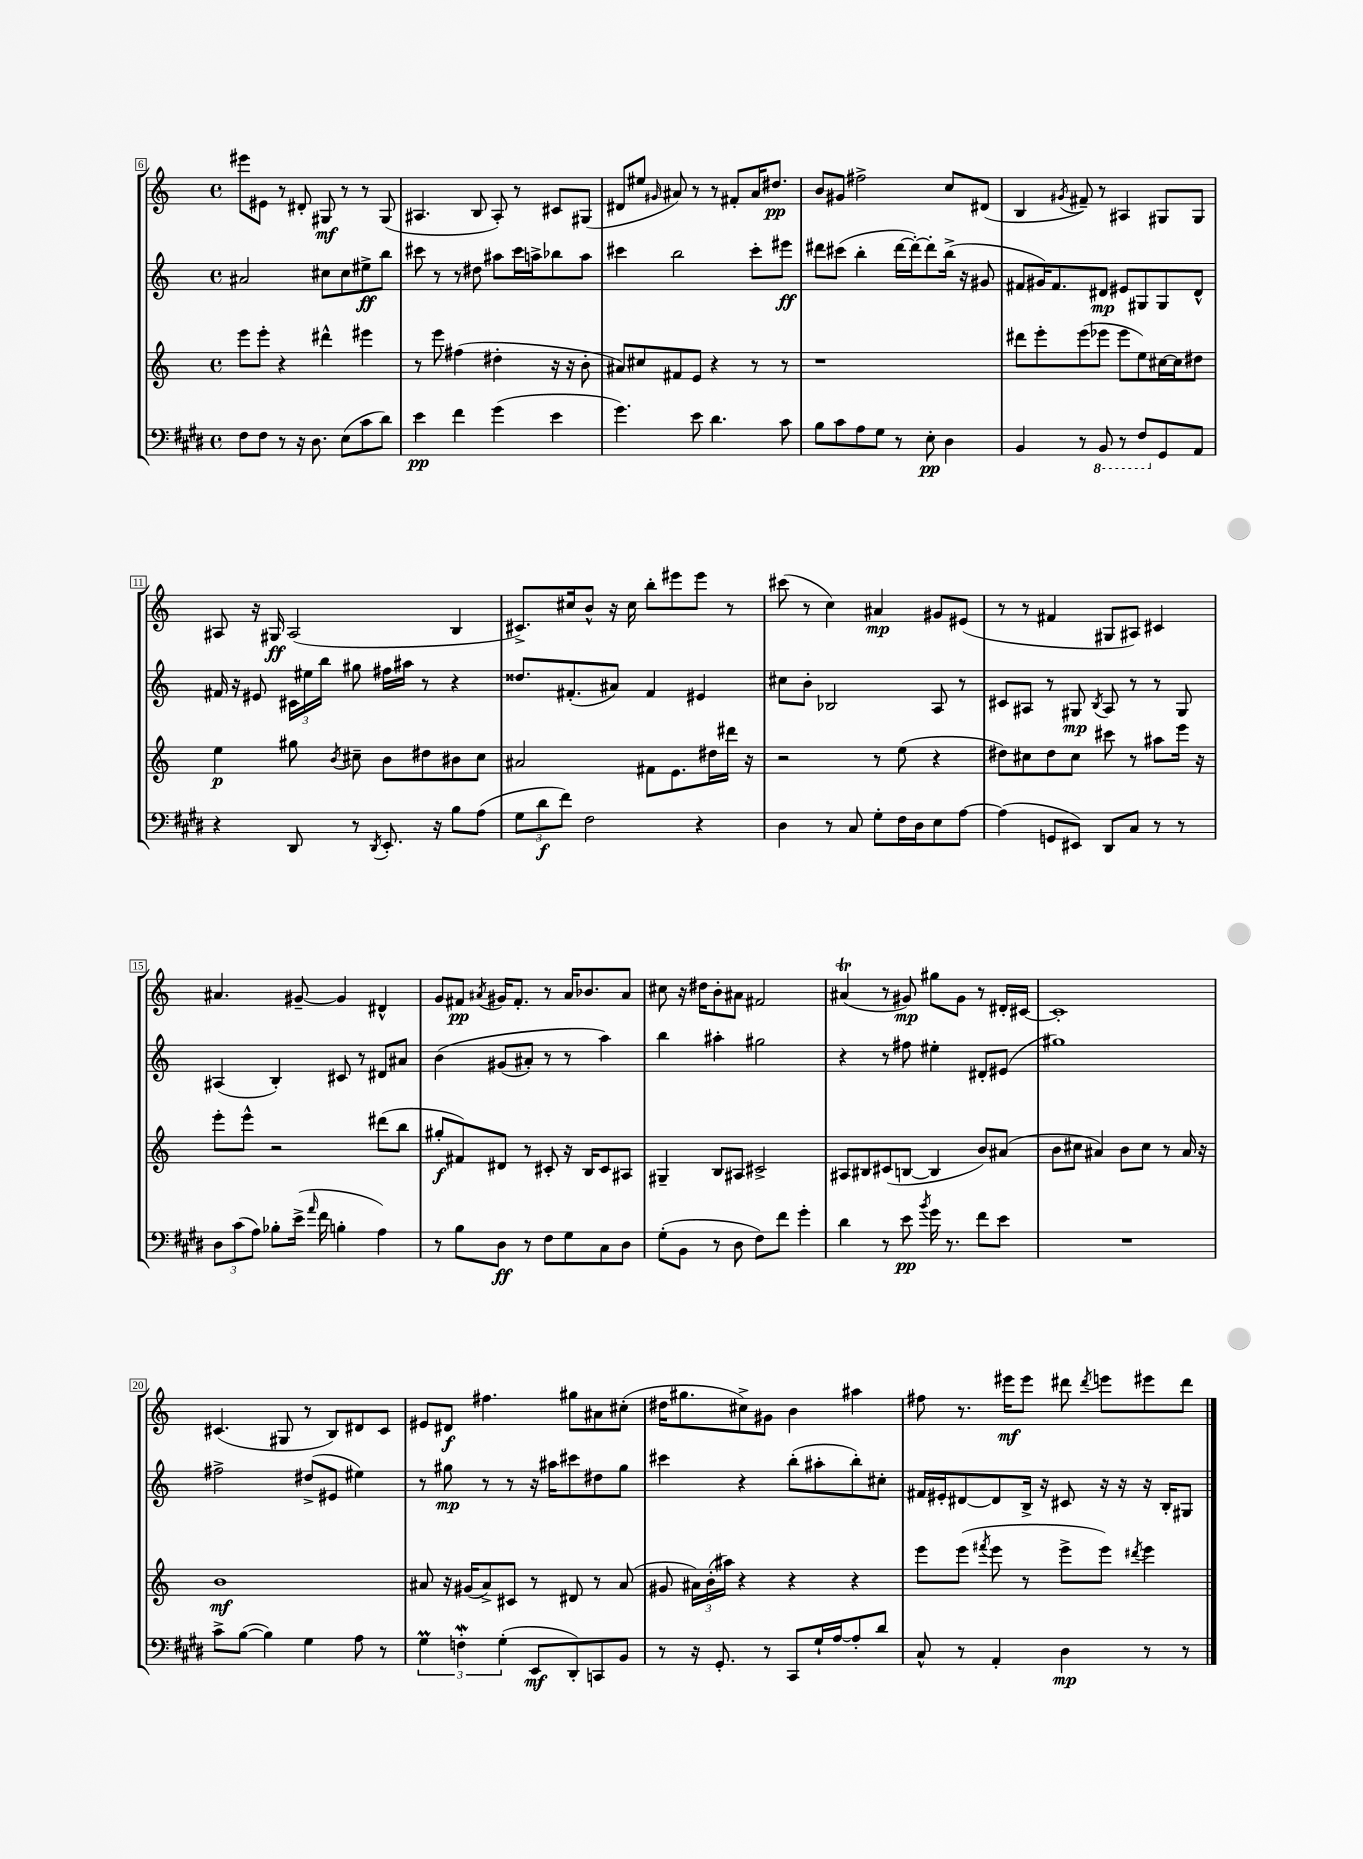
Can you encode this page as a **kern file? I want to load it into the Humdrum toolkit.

**kern	**kern	**kern	**kern
*staff4	*staff3	*staff2	*staff1
*clefF4	*clefG2	*clefG2	*clefG2
*k[f#c#g#d#]	*k[]	*k[]	*k[]
*M4/4	*M4/4	*M4/4	*M4/4
*met(c)	*met(c)	*met(c)	*met(c)
8F#\L	8eee\L	2a#/	8eee#\L
8F#\J	8eee'\J	.	8e#\J
8r	4r	.	8r
16r	.	.	8d#'/
8.D#\	.	.	.
.	4ddd#^^\	8cc#\L	8G#/
(8E\L	.	8cc#\	8r
8c#\	4eee#\	8ee#^\	8r
8d#\J)	.	8bb\J	(8G#/
=	=	=	=
4e\	8r	8ccc#\	4.A#/
.	8eee\	8r	.
4f#\	(4ff#\	8r	.
.	.	8dd#\	8B/
(4g#\	4dd#'\	8aa#\L	8A#'/)
.	.	16ccc#\L	8r
.	.	16aa^\J	.
4e\	16r	8bb-\	8c#/L
.	16r	.	.
.	8b'\	8aa\J	(8G#/J
=	=	=	=
4.g#\)	8a#/L)	4ccc#\	8d#/L
.	8cc#/	.	8ee#/J
.	.	.	16qqg#/
.	8f#/	2bb\	8a#/)
8e\	8e/J	.	8r
4.d#\	4r	.	8r
.	.	.	8f#'/L
.	8r	8ccc#'\L	16a#/K
.	.	.	8.dd#/J
8c#\	8r	8eee#\J	.
=	=	=	=
8B\L	1r	8ddd#\L	8b/L
8c#\	.	(8ccc#\J	8g#/J
8A\	.	4bb'\	2ff#^\
8G#\J	.	.	.
8r	.	[16ddd#\LL	.
.	.	16ddd#'\_J)	.
8E'\	.	8ddd#'\]	.
4D#\	.	(16bb^\Jk	8cc/L
.	.	16r	.
.	.	8g#/	(8d#/J
=	=	=	=
4BB/	8ddd#\L	8f#/L	4B/
.	8eee'\	16g#/K)	.
.	.	8.f#/	.
.	.	.	8qg#/
8r	(8eee\	.	8f#~/)
8BBB/	8eee-\J	8d#/J	8r
8r	8eee-\L	8e#/L	4A#/
8FF#/L	8ee\)	8G#/	.
8GG#/	[16cc#\L	8G#/	8G#/L
.	16cc#\]J	.	.
8AA/J	8dd#\J	8d#^^/J	8G#/J
=	=	=	=
4r	4ee\	16f#/	8A#/
.	.	16r	.
.	.	8e#/	16r
.	.	.	16G#/
8DD#/	8gg#\	24c#\LL	(2A#/
.	.	24ee#\	.
.	.	24bb\JJ	.
.	8qb/	.	.
8r	8cc#~\	8gg#\	.
8qDD#/	.	.	.
8.EE'/	8b\L	16ff#\LL	.
.	.	16aa#\JJ	.
.	8dd#\	8r	.
16r	.	.	.
8B\L	8b#\	4r	4B/
(8A\J	8cc#\J	.	.
=	=	=	=
12G#\L	2a#/	8.dd##/L	8.c#^/L)
12d#\	.	.	.
12f#\J)	.	.	.
.	.	(8.f#'/	16cc#/k
2F#\	.	.	8b^^/J
.	.	8a#/J)	16r
.	.	.	16cc#\
.	8f#\L	4f#/	8bb'\L
.	8.e\	.	8eee#\
4r	.	4e#/	8eee#\J
.	16dd#\L	.	.
.	16ddd#\JJ	.	8r
.	16r	.	.
=	=	=	=
4D#\	2r	8cc#\L	(8ccc#\
.	.	8b'\J	8r
8r	.	2B-/	4cc\)
8C#/	.	.	.
8G#'\L	8r	.	4a#/
16F#\L	(8ee\	.	.
16D#\J	.	.	.
8E\	4r	8A/	8g#/L
[8A\J	.	8r	(8e#/J
=	=	=	=
(4A\]	8dd#\L)	8c#/L	8r
.	8cc#\	8A#/J	8r
8GG/L	8dd#\	8r	4f#/
8EE#/J)	8cc#\J	8G#/	.
.	.	8qB/	.
8DD#/L	8ccc#\	8A#/	8G#/L
8C#/J	8r	8r	8A#/J)
8r	8aa#\L	8r	4c#/
8r	16eee\Jk	8G#/	.
.	16r	.	.
=	=	=	=
12D#\L	8eee'\L	(4A#/	4.a#/
(12c#\	.	.	.
.	8eee^^\J	.	.
12A\J)	.	.	.
8B-'\L	2r	4B'/)	.
(16e^\Jk	.	.	[8g#~/
16qqa/	.	.	.
16f#\	.	.	.
4B'\	.	8c#/	4g#/]
.	.	8r	.
4A\)	(8ddd#\L	8d#/L	4d#^^/
.	8bb\J	8a#/J	.
=	=	=	=
8r	8gg#'/L	&(4b\	8g/L
8B\L	8f#/)	.	8f#/J
.	.	.	8qa#/
8D#\J	8d#/J	(8g#/L	16g#/LK
.	.	.	8.f#'/J
8r	8r	8a#'/J)	.
8F#\L	8c#'/	8r	8r
8G#\	16r	8r	16a#/LK
.	16B/LK	.	8.b-/
8C#\	8c#/	4aa\&)	.
8D#\J	8A#/J	.	8a#/J
=	=	=	=
(8G#'\L	4G#~/	4bb\	8cc#\
8BB\J	.	.	16r
.	.	.	16dd#\LK
8r	8B/L	4aa#'\	8b'\
8D#\	8A#/J	.	8a#\J
8F#\L)	2c#^/	2gg#\	2f#/
8f#\J	.	.	.
4g#'\	.	.	.
=	=	=	=
4d#\	8A#/L	4r	(4a#/
.	8B#/	.	.
8r	(8c#/	8r	8r
8e\	[8B/J	8ff#\	8g#/)
8qb/	.	.	.
16g#\	4B/]	4ee#'\	8gg#\L
8.r	.	.	.
.	.	.	8g#\J
8f#\L	8b/L)	8d#'/L	8r
8e\J	(8a#/J	(8e#/J	16d#'/LL
.	.	.	[16c#/JJ
=	=	=	=
1r	8b\L	1gg#)	1c#']
.	8cc#\J	.	.
.	4a#/)	.	.
.	8b\L	.	.
.	8cc#\J	.	.
.	8r	.	.
.	16a#/	.	.
.	16r	.	.
=	=	=	=
8c#^\L	1b	2ff#^\	(4.c#/
([8B\J	.	.	.
4B\])	.	.	.
.	.	.	8G#/
4G#\	.	(8dd#^/L	8r
.	.	8e#/J	8B/L)
8A\	.	4ee#\)	8d#/
8r	.	.	8c#/J
=	=	=	=
6G#\	8a#/	8r	8e#/L
.	16r	8gg#\	8d#/J
6F'\	.	.	.
.	(16g#/LK	.	.
.	8a#^/)	8r	4.ff#\
(6G#'\	.	.	.
.	8c#/J	8r	.
8EE/L	8r	16r	.
.	.	16aa#\LK	.
8DD#'/)	8d#/	8ccc#\	8gg#\L
8CC/	8r	8dd#\	8a#\
8BB/J	(8a#/	8gg#\J	(8cc#'\J
=	=	=	=
8r	8g#/	4ccc#\	16dd#\LK
.	.	.	8.gg#\
16r	24a#\LL)	.	.
.	(24b'\	.	.
8.GG#'/	.	.	.
.	24aa#\JJ)	.	.
.	4r	4r	8cc#^\)
8r	.	.	8g#\J
8CC#/L	4r	(8bb'\L	4b\
16G#`/L	.	8aa#'\	.
[16A/J	.	.	.
8A'/]	4r	8bb'\)	4aa#\
8d#/J	.	8cc#'\J	.
=	=	=	=
8C#^^/	8eee\L	16f#/LL	8ff#\
.	.	16e#'/J	.
8r	(8eee\J	[8d#/	8.r
.	8qfff#/	.	.
4AA'/	8eee\	8d#/]	.
.	.	.	16eee#\LK
.	8r	16B^/Jk	8eee#\J
.	.	16r	.
4D#\	8eee^\L	8c#/	8ddd#\
.	.	.	8qddd#/
.	8eee\J)	16r	8eee\L
.	.	16r	.
.	8qddd#/	.	.
8r	4eee\	16r	8eee#\
.	.	16B'/LK	.
8r	.	8G#/J	8ddd#\J
==	==	==	==
*-	*-	*-	*-
